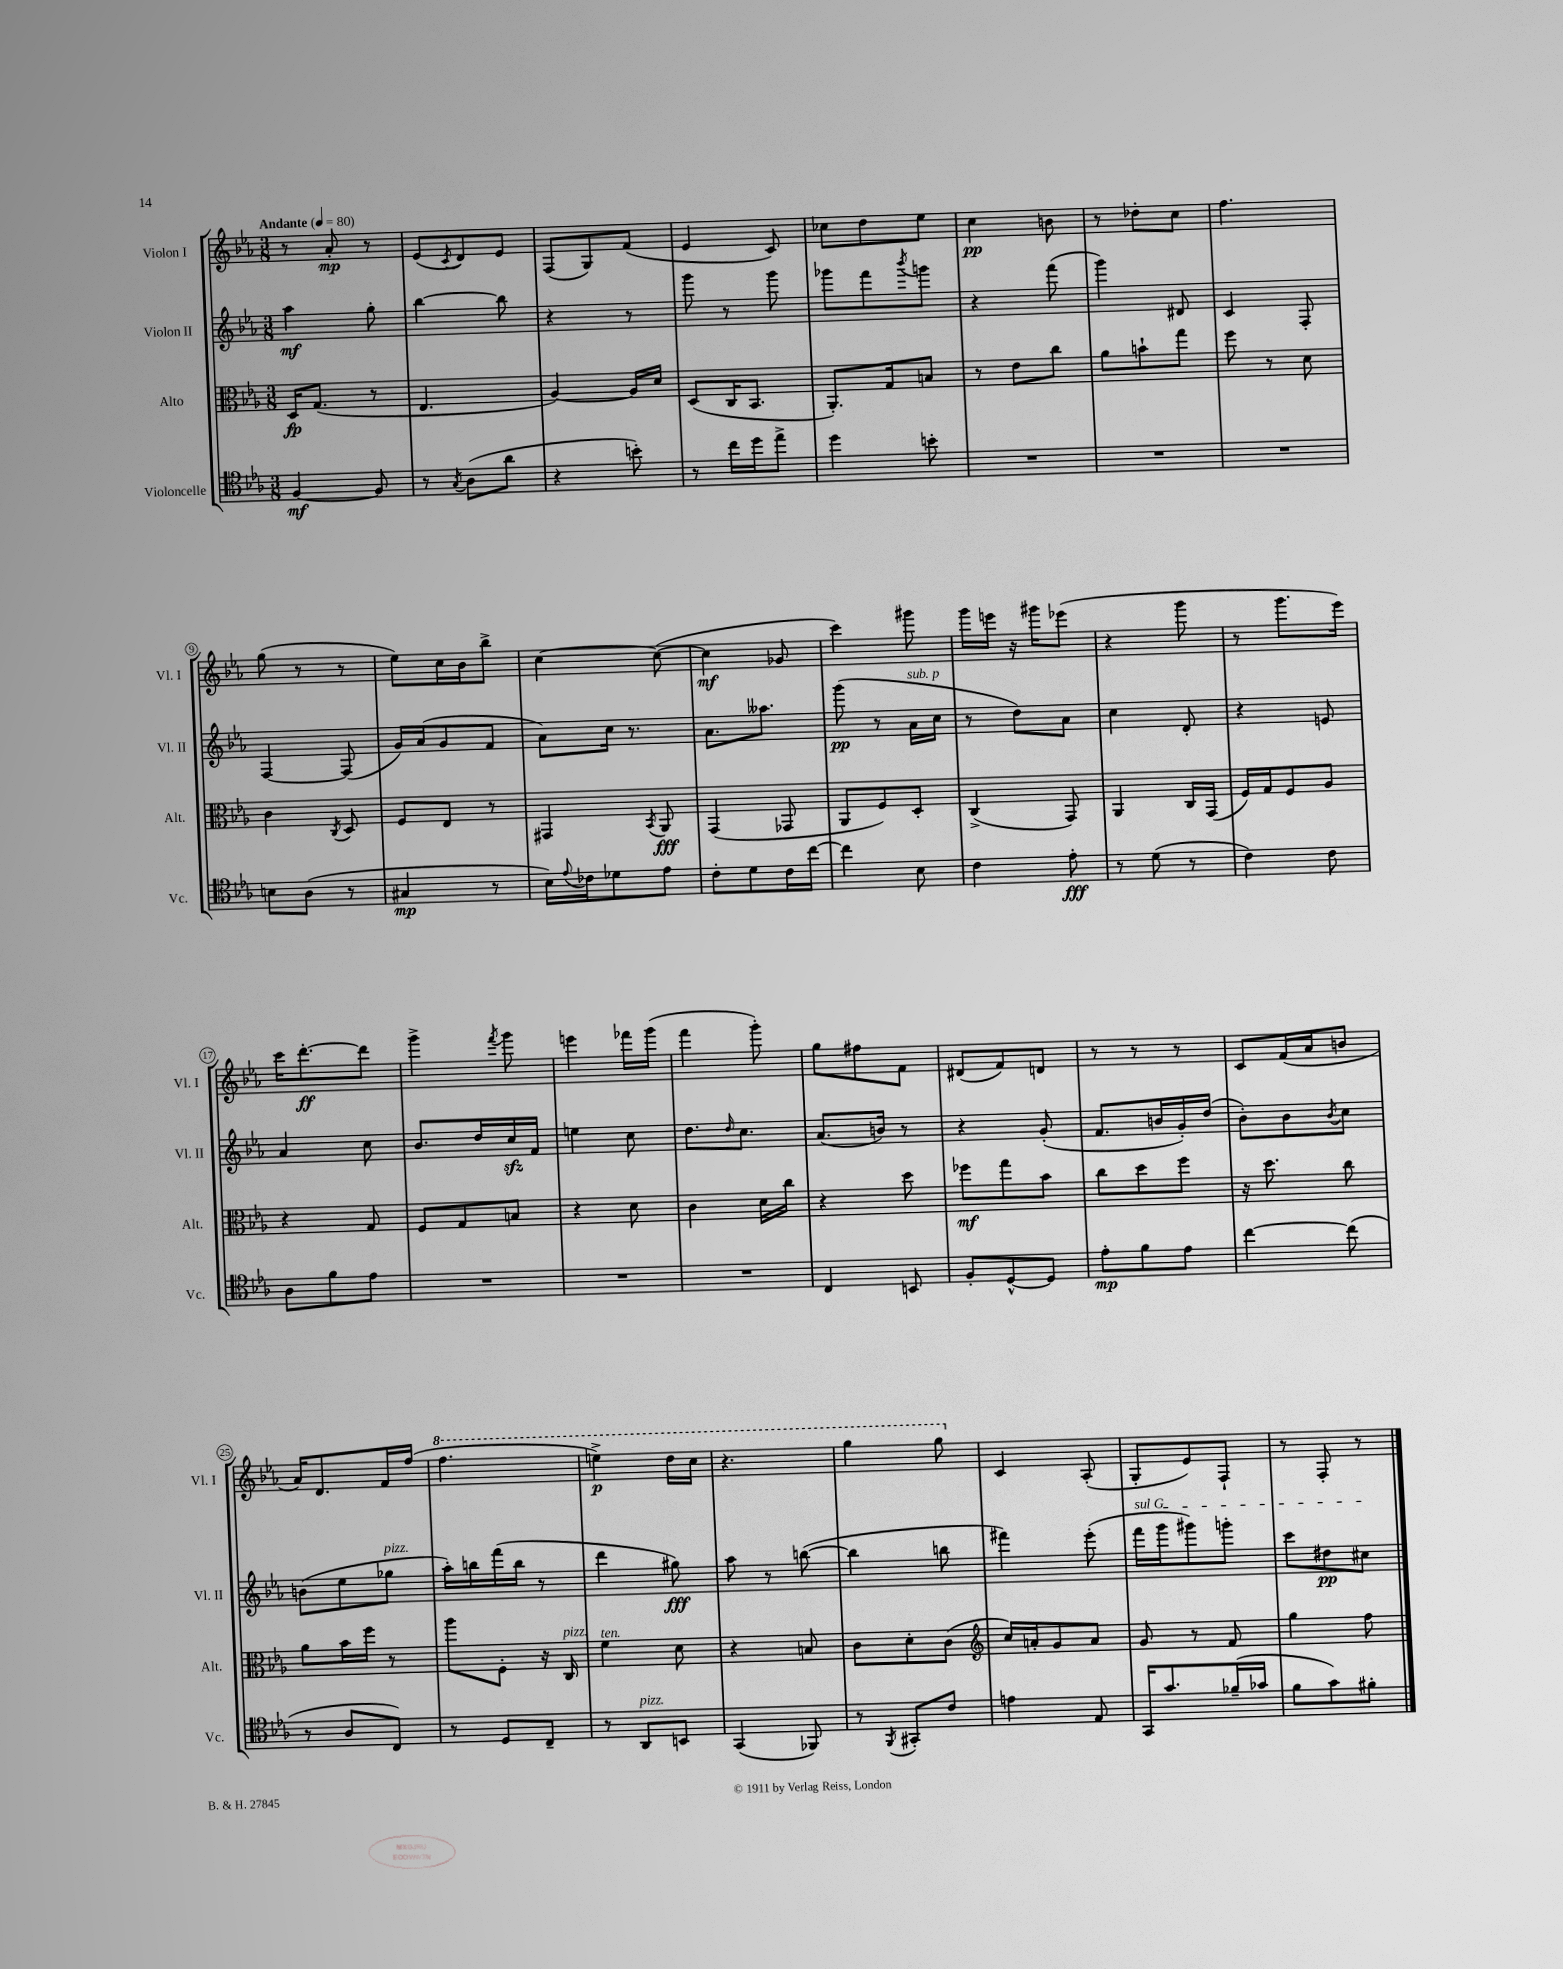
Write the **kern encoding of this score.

**kern	**kern	**kern	**kern
*staff4	*staff3	*staff2	*staff1
*clefC4	*clefC3	*clefG2	*clefG2
*k[b-e-a-]	*k[b-e-a-]	*k[b-e-a-]	*k[b-e-a-]
*M3/8	*M3/8	*M3/8	*M3/8
*MM80	*MM80	*MM80	*MM80
[4F/	16D/LK	4aa-\	8r
.	(8.G/J	.	.
.	.	.	8a-'/
8F/]	8r	8gg'\	8r
=	=	=	=
8r	4.E-/	[4bb-\	(8e-/L
8qG/	.	.	8qc/
(8A-\L	.	.	8d/)
8a-\J	.	8bb-\]	8e-/J
=	=	=	=
4r	[4A-/)	4r	(8F/L
.	.	.	8G/)
8b'\)	16A-/]LL	8r	(8f/J
.	16d/JJ	.	.
=	=	=	=
8r	(8D/L	8ggg\	4e-/
16cc\LL	16C/K	8r	.
16dd\J	8.BB-/J	.	.
8ee-^\J	.	8ggg\	8c/)
=	=	=	=
4dd\	8.AA-'/L)	8ggg-\L	8cc-\L
.	.	8fff\	8dd\
.	16G/k	.	.
.	.	8qbbb-/	.
8b'\	8B/J	8ggg\J	8ee-\J
=	=	=	=
4.r	8r	4r	4cc\
.	8e-\L	.	.
.	8cc\J	(8fff\	8b\
=	=	=	=
4.r	8a-\L	4ggg\)	8r
.	8b`\	.	8dd-'\L
.	8gg\J	8d#/	8cc\J
=	=	=	=
4.r	8ff\	4c/	4.ff\
.	8r	.	.
.	8d\	8F'/	.
=	=	=	=
8B\L	4c\	[4F/	(8gg\
(8A-\J	.	.	8r
.	8qC/	.	.
8r	8D/	(8F/]	8r
=	=	=	=
4G#/	8F/L	16g/LL)	8ee-\L)
.	.	(16a-/J	.
.	8E-/J	8g/	16cc\L
.	.	.	16b-\J
8r	8r	8f/J	8bb-^\J
=	=	=	=
16B-\LL)	4GG#/	8a-\L)	[4cc\
8qqe-/	.	.	.
16c-\J	.	.	.
8d-\	.	16cc\Jk	.
.	.	8.r	.
.	8qBB-/	.	.
8e-\J	8AA-/	.	(8cc\_
=	=	=	=
8c'\L	(4GG/	8.a-\L	4cc\]
8d\	.	.	.
.	.	8.aa--\J	.
16c\L	8GG-/	.	8g-/
[16cc\JJ	.	.	.
=	=	=	=
4cc\]	8AA-/L	(8ggg\	4ccc\)
.	8F/)	8r	.
8B-\	8D'/J	16a-\LL	8ggg#\
.	.	16cc\JJ	.
=	=	=	=
4c\	(4C^/	8r	16ggg\LL
.	.	.	16eee\JJ
.	.	8dd\L)	16r
.	.	.	16ggg#\LK
8e-'\	8GG/)	8a-\J	(8eee-\J
=	=	=	=
8r	4AA-/	4cc\	4r
(8d\	.	.	.
8r	16C/LL	8d'/	8ggg\
.	(16GG/JJ	.	.
=	=	=	=
4c\)	16F/LL)	4r	8r
.	16G/J	.	.
.	8F/	.	8.ggg\L
8c\	8A-/J	8e/	.
.	.	.	16eee-\Jk)
=	=	=	=
8A-\L	4r	4a-/	16ccc\LK
.	.	.	[8.ddd'\
8f\	.	.	.
8e-\J	8G/	8cc\	8ddd\]J
=	=	=	=
4.r	8F/L	8.b-/L	4ggg^\
.	8G/	.	.
.	.	16dd/L	.
.	.	.	8qfff/
.	8B/J	16cc/	8ggg\
.	.	16f/JJ	.
=	=	=	=
4.r	4r	4ee\	4eee\
.	8d\	8cc\	16fff-\LL
.	.	.	(16ggg\JJ
=	=	=	=
4.r	4c\	8.dd\L	4fff\
.	.	16qqdd/	.
.	.	8.cc\J	.
.	16d\LL	.	8ggg'\)
.	16cc\JJ	.	.
=	=	=	=
4C/	4r	(8.a-/L	8gg\L
.	.	.	8ff#\
.	.	16b/Jk)	.
8BB/	8dd\	8r	8f\J
=	=	=	=
8F'/L	8ff-\L	4r	(8d#/L
[8D^^/	8gg\	.	8f/)
8D/]J	8b-\J	(8g'/	8d/J
=	=	=	=
8e-'\L	8cc\L	8.f/L	8r
8f\	8dd\	.	8r
.	.	16b/L	.
8e-\J	8ff\J	16g'/)	8r
.	.	(16dd/JJ	.
=	=	=	=
[4cc\	16r	8b-'\L)	8c/L
.	8.dd\	.	.
.	.	8b-\	(16f/L
.	.	.	16a-/J
.	.	8qb-/	.
(8cc\]	8cc\	8cc\J	8b/J
=	=	=	=
8r	8a-\L	(8b\L	16a-/LK)
.	.	.	8.d/
8A-/L	16b-\L	8ee-\	.
.	16ff\JJ	.	.
8C/J)	8r	8gg-\J	16f/L
.	.	.	(16ff/JJ
=	=	=	=
8r	8aa-\L	16aa-'\LL)	4.fff\
.	.	16bb\	.
8D/L	8F'\J	(16fff\	.
.	.	16bb\JJ	.
8C~/J	16r	8r	.
.	16C/	.	.
=	=	=	=
8r	4f\	4ddd\	4eee^\)
8AA-/L	.	.	.
8BB/J	8d\	8gg#\)	16ddd\LL
.	.	.	16ccc\JJ
=	=	=	=
(4GG/	4r	8aa-\	4.r
.	.	8r	.
8FF-/)	8B/	([8bb\	.
=	=	=	=
8r	8c\L	4bb\]	4ggg\
8qFF/	.	.	.
8GG#'/L	8d'\	.	.
8c/J	(8c\J	8bb\	8ggg\
=	=	=	=
*	*clefG2	*	*
4e\	16cc/LL)	4fff#\)	4c/
.	16a'/J	.	.
.	8g/	.	.
8E-/	8a/J	(8eee-'\	(8A-'/
=	=	=	=
16GG/LK	8g/	16fff\LL	8G'/L
8.g/	.	16ggg\J	.
.	8r	8ggg#\)	8e-/)
(16f-~/L	8f/	8ggg'\J	8F`/J
16g-/JJ	.	.	.
=	=	=	=
8f\L	4gg\	8ccc\L	8r
8g\)	.	8dd#\	8F'/
8f#'\J	8ff\	8cc#\J	8r
==	==	==	==
*-	*-	*-	*-
